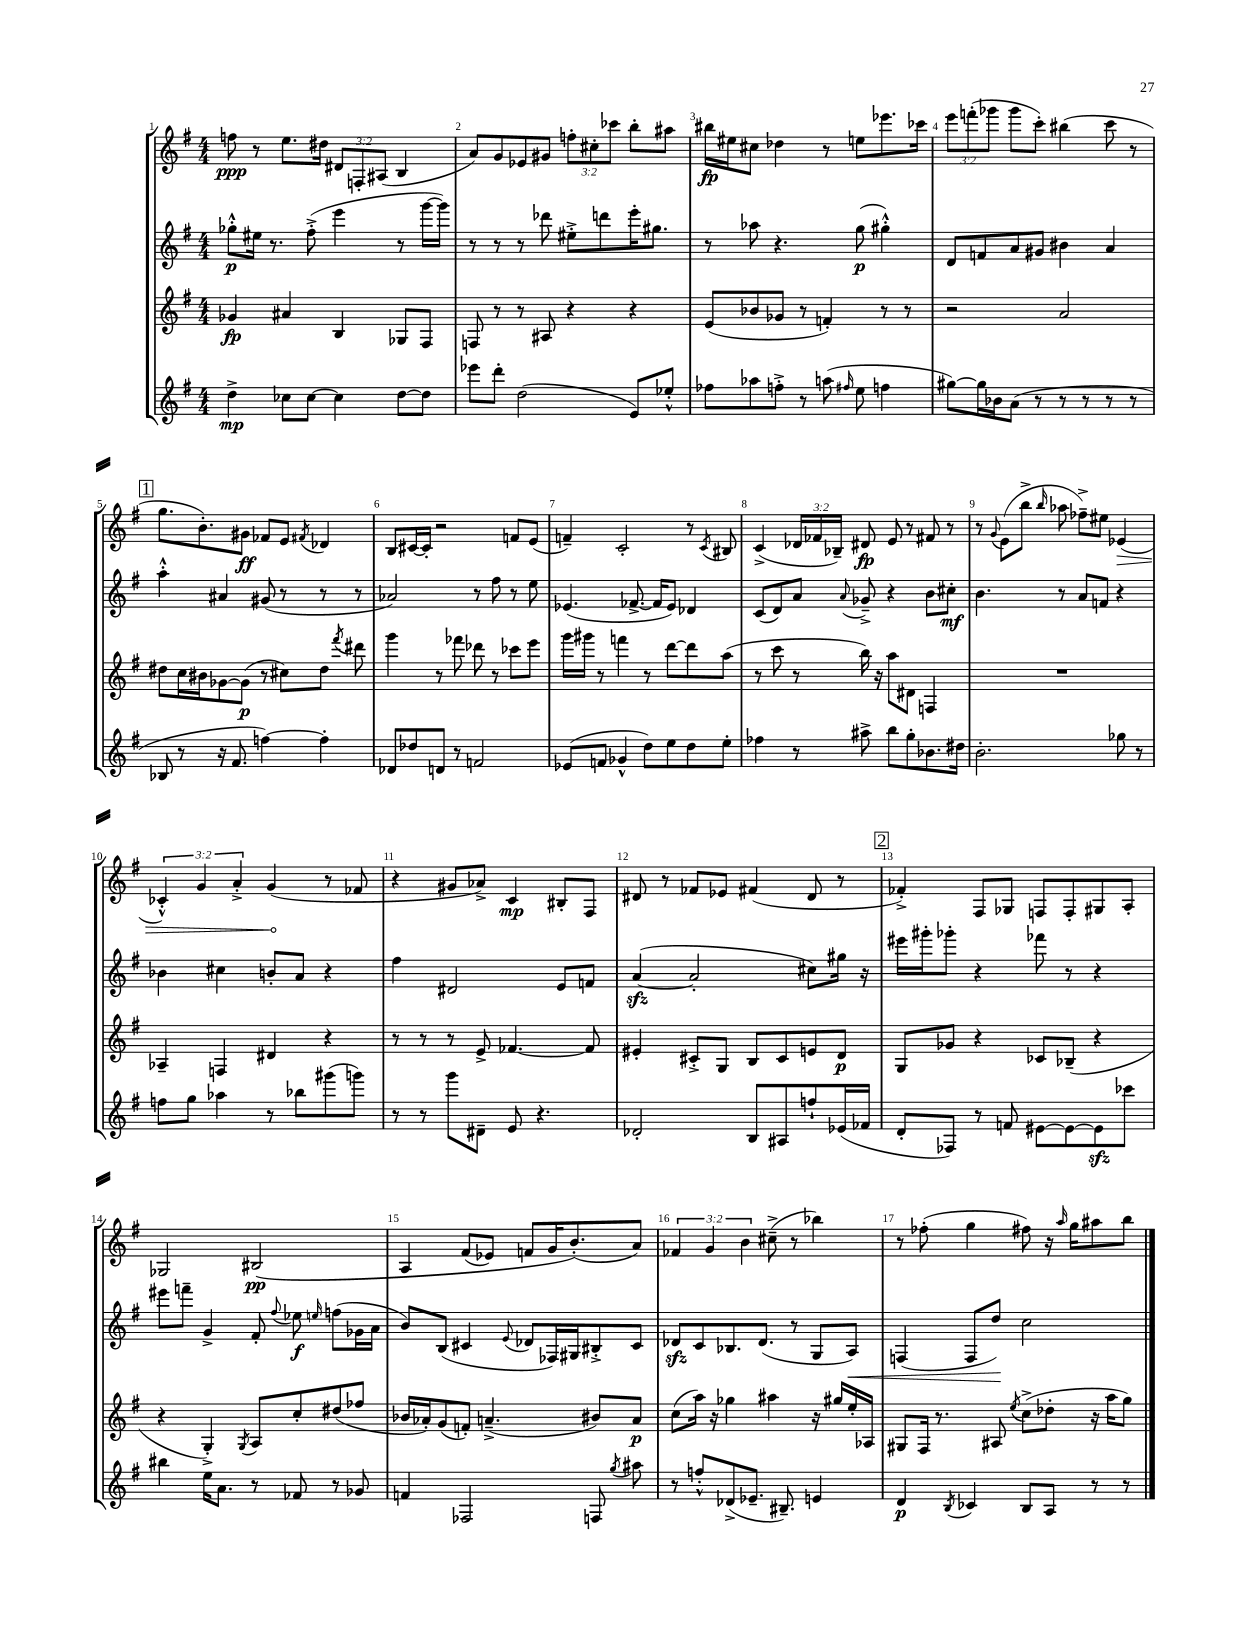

**kern	**kern	**kern	**kern
*staff4	*staff3	*staff2	*staff1
*clefG2	*clefG2	*clefG2	*clefG2
*k[f#]	*k[f#]	*k[f#]	*k[f#]
*M4/4	*M4/4	*M4/4	*M4/4
4dd^	4g-	8gg-'^^	8ff
.	.	16ee#	8r
.	.	8.r	.
8cc-	4a#	.	8.ee
[8cc-	.	(8ff#'^	.
.	.	.	16dd#
4cc-]	4B	4eee	12d#
.	.	.	12F'
.	.	.	(12A#
[8dd	8G-	8r	4B
8dd]	8F#	[16ggg	.
.	.	16ggg])	.
=	=	=	=
8eee-	8F	8r	8a)
8ddd'	8r	8r	8g
(2dd	8r	8r	8e-
.	8A#	8ddd-	8g#
.	4r	8ee#'^	12ff'
.	.	.	12cc#'
.	.	8ddd	.
.	.	.	12ccc-
8e)	4r	16eee'	8bb'
.	.	8.gg#	.
8ee-'^^	.	.	8aa#
=	=	=	=
8ff-	(8e	8r	16bb#
.	.	.	16ee#
8aa-	8b-	8aa-	8cc#
8ff'^	8g-	4.r	4dd-
8r	8r	.	.
(8aa	4f')	.	8r
16qqff#	.	.	.
8ee	.	(8gg	8ee
4ff	8r	4gg#'^^)	8.eee-
.	8r	.	.
.	.	.	16ccc-
=	=	=	=
[8gg#)	2r	8d	12eee
.	.	.	(12fff'
16gg#]	.	8f	.
.	.	.	12ggg-
16b-	.	.	.
(8a	.	8a	8ggg-
8r	.	8g#	8ccc')
8r	2a	4b#	(4bb#
8r	.	.	.
8r	.	4a	8ccc
8r	.	.	8r
=	=	=	=
8B-	8dd#	4aa'^^	8.gg
8r	16cc	.	.
.	16b#	.	8.b')
16r	[8g-	4a#	.
8.f#	.	.	.
.	(8g-]	.	8g#
[4ff)	8r	(8g#	8f-
.	8cc#)	8r	8e
.	.	.	8qf#
4ff']	8dd#	8r	4d-
.	8qfff#	.	.
.	8ddd#	8r	.
=	=	=	=
8d-	4ggg	2a-)	8B
8dd-	.	.	[16c#
.	.	.	16c#']
8d	8r	.	2r
8r	8fff-	.	.
2f	8ddd-	8r	.
.	8r	8ff#	.
.	8ccc-	8r	8f
.	8eee	8ee	(8e
=	=	=	=
(8e-	16ggg	(4.e-	4f~)
.	16ggg#	.	.
8f	8r	.	.
4g-^^	4fff	.	2c'
.	.	[8.f-^	.
8dd)	8r	.	.
.	.	16f-]	.
8ee	[8ddd	8e-)	.
8dd	8ddd]	4d-	8r
.	.	.	8qc
8ee'	(8aa	.	8B#
=	=	=	=
4ff-	8r	(8c	(4c^
.	8ccc	8d)	.
8r	8r	8a	24d-
.	.	.	24f-
.	.	.	24B-~)
.	.	8qqa	.
8aa#^	16bb)	8g-~^	8d#
.	16r	.	.
8bb	8aa	4r	8e
8gg'	8d#	.	8r
8.b-	4F	8b	8f#
.	.	8cc#'	8r
16dd#	.	.	.
=	=	=	=
2.b'	1r	4.b	8r
.	.	.	8qqg
.	.	.	(8e
.	.	.	8bb^
.	.	.	16qqbb
.	.	8r	8aa-
.	.	8a	8ff-~^)
.	.	8f	8ee#
8gg-	.	4r	(4e-
8r	.	.	.
=	=	=	=
8ff	4A-~	4b-	6c-'^^)
8gg	.	.	.
.	.	.	6g
4aa-	4F	4cc#	.
.	.	.	6a'^
8r	4d#	8b'	(4g
8bb-	.	8a	.
(8ggg#	4r	4r	8r
8ggg)	.	.	8f-
=	=	=	=
8r	8r	4ff#	4r
8r	8r	.	.
8ggg	8r	2d#	8g#
8d#~	8e^	.	8a-^)
8e	[4.f-	.	4c
4.r	.	.	.
.	.	8e	8B#'
.	8f-]	8f	8F#
=	=	=	=
2d-'	4e#'	([4a	8d#
.	.	.	8r
.	8c#'^	2a']	8f-
.	8G	.	8e-
8B	8B	.	(4f#
8A#	8c#	.	.
8ff`	8e	8cc#)	8d#
(16e-	8d	16gg#	8r
16f-	.	16r	.
=	=	=	=
8d'	8G	16eee#	4f-'^)
.	.	16ggg#'	.
8F-)	8g-	8ggg-'	.
8r	4r	4r	8F#
8f	.	.	8G-
[8e#	8c-	8fff-	8F
8e#_	(8B-~	8r	8F'
8e#]	4r	4r	8G#
8ccc-	.	.	8A'
=	=	=	=
4bb#	4r	8eee#	2G-
.	.	8fff~	.
16ee	4G'^)	4g^	.
8.a	.	.	.
.	8qG	.	.
8r	8A	8f#'	&(2B#
.	.	8qqff#	.
8f-	8cc'	8ee-	.
.	.	16qqee	.
8r	(8dd#	(8ff	.
8g-	8ff-	16g-	.
.	.	16a	.
=	=	=	=
4f	16b-	8b)	4A
.	16a-')	.	.
.	(8g	(8B	.
2F-	8f')	4c#	(8f#
.	(4.a~^	.	8e-)
.	.	8qqe	.
.	.	8d-	8f
.	.	16F-)	16g
.	.	16G#	(8.b'&)
8F	8b#)	8B#'^	.
8qgg	.	.	.
8aa#	8a	8c#	8a)
=	=	=	=
8r	(8cc	8d-	6f-
8ff'^^	16aa)	8c	.
.	.	.	6g
.	16r	.	.
(8d-^	4gg-	8.B-	.
.	.	.	6b
8.e-~	.	.	.
.	.	(8.d-	.
.	4aa#	.	(8cc#~^
8.B#~)	.	.	.
.	.	8r	8r
4e	16r	8G	4bb-)
.	16gg#	.	.
.	16ee'	8A)	.
.	16A-	.	.
=	=	=	=
4d	8G#	(4F	8r
.	16F#	.	(8ff-'
.	8.r	.	.
8qB	.	.	.
4c-	.	8F	4gg
.	8A#	8dd)	.
.	8qee	.	.
8B	(8cc^	2cc	8ff#)
8A	8dd-'	.	16r
.	.	.	16qqaa
.	.	.	16gg
8r	16r	.	8aa#
.	16aa	.	.
8r	8gg)	.	8bb
==	==	==	==
*-	*-	*-	*-
